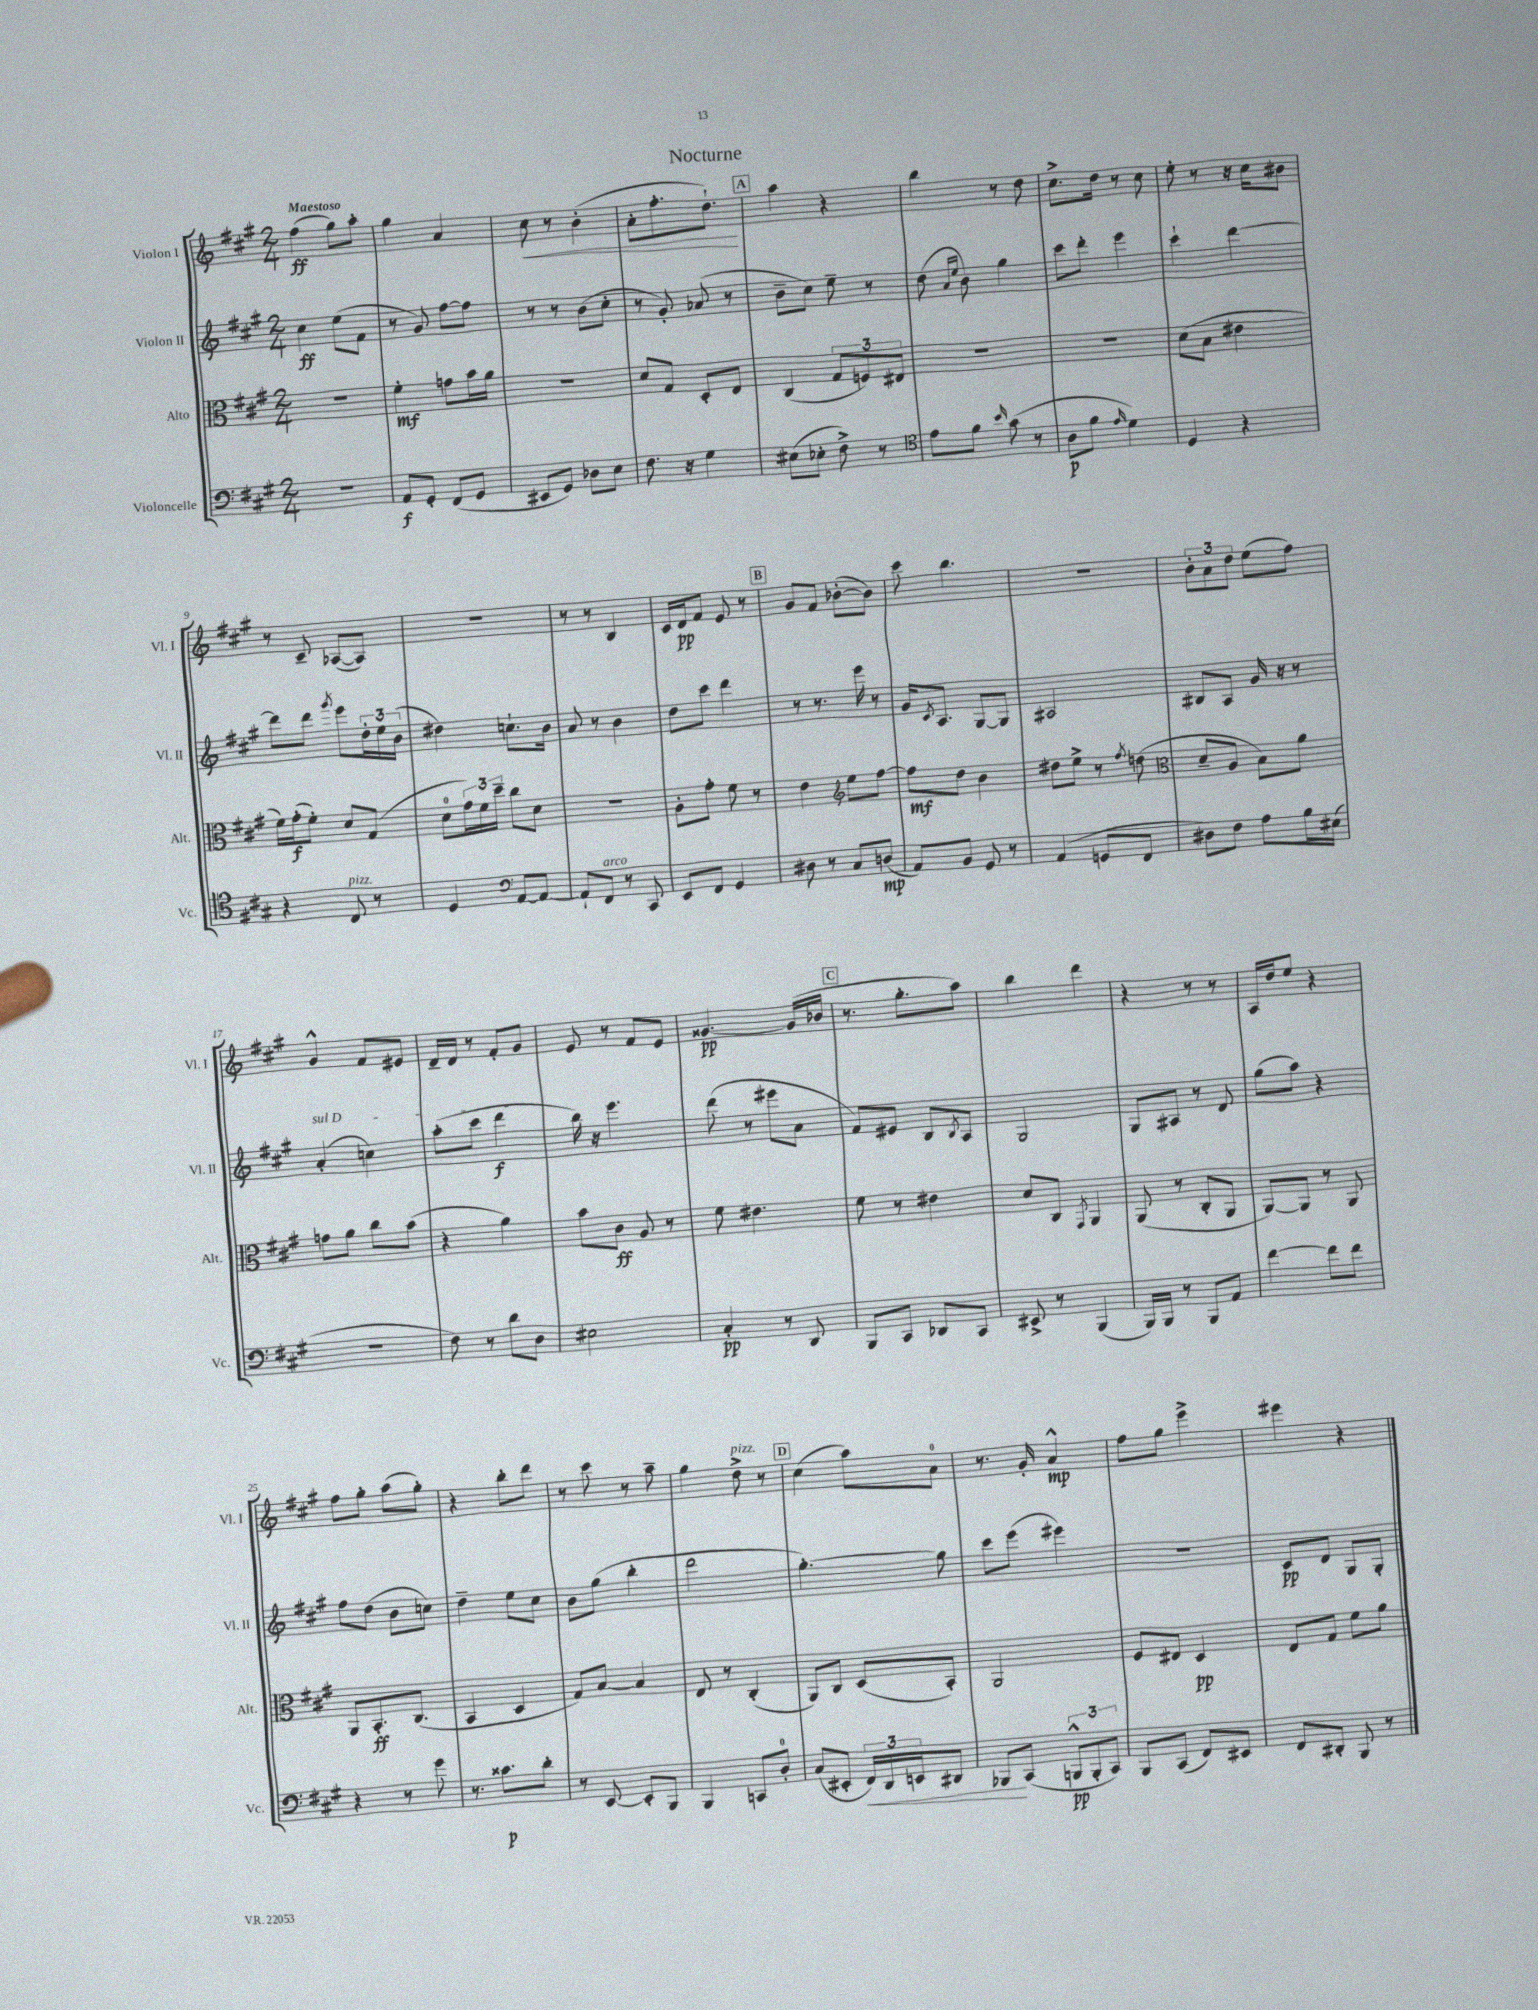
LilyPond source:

\header { title = "Nocturne" }
<<
\new StaffGroup <<
\new Staff = "s0" \with { instrumentName = "Violon I" shortInstrumentName = "Vl. I" } {
    \clef treble \key a \major \numericTimeSignature \time 2/4 \tempo "Maestoso"
    fis''4\ff( gis''8) a''8-. |
    gis''4 a'4 |
    cis''8\< r8 b'4-.( |
    a'8-. fis''8.-. d''8.-!\!) |
    \mark \markup { \box "A" } a''4 r4 |
    b''4 r8 d''8 |
    cis''8.-> d''16 r8 cis''8 |
    e''8-. r8 r16 cis''16 bis'8 |
    r8 cis'8-- aes8~( aes8) |
    R2 |
    r8 r8 b4 |
    cis'16 d'16\pp fis'8 e'8 r8 |
    \mark \markup { \box "B" } gis'8 fis'8 bes'8~-.( bes'8) |
    cis'''8 b''4. |
    R2 |
    \tuplet 3/2 { b'8-. a'8 d''8 } e''8( fis''8) |
    gis'4-^ fis'8 eis'8 |
    d'16-- d'16 r8 fis'8-. gis'8 |
    e'8 r8 fis'8 e'8 |
    gisis'4.~\pp gisis'16( bes'16 |
    \mark \markup { \box "C" } r8. gis''8.-. a''8) |
    b''4 d'''4 |
    r4 r8 r8 |
    a16 d''16 e''8 r4 |
    fis''8 gis''8-. a''8( gis''8-.) |
    r4 b''8-. d'''8 |
    r8 cis'''8 r8 a''8-- |
    gis''4 d''8->^\markup { \italic "pizz." } r8 |
    \mark \markup { \box "D" } cis''4( a''8) a'8-0 |
    r8. gis'16-. a'4-^\mp |
    fis''8 gis''8 e'''4-> |
    eis'''4 r4 \bar "|." |
}
\new Staff = "s1" \with { instrumentName = "Violon II" shortInstrumentName = "Vl. II" } {
    \clef treble \key a \major \numericTimeSignature \time 2/4
    cis''4\ff e''8( fis'8 |
    r8 gis'8) fis''8~ fis''8 |
    r8 r8 b'8( cis''8-. |
    r8 gis'8-.) aes'8( r8 |
    \mark \markup { \box "A" } b'8-- cis''8) e''8-- r8 |
    d''8( \grace { a'16 e''16 } b'8) gis''4 |
    cis'''8 d'''8-. e'''4 |
    cis'''4-! d'''4~ |
    d'''8 d'''8 \acciaccatura { gis'''8 } e'''8 \tuplet 3/2 { d''16-. e''16 b'16( } |
    dis''4) c''8.-! b'16 |
    a'8 r8 b'4 |
    d''8 cis'''8 d'''4 |
    \mark \markup { \box "B" } r8 r8. e'''16 r8 |
    gis'16 \acciaccatura { cis'8 } a8. gis8~ gis8 |
    ais2 |
    bis8 a8 gis'16 r16 r8 |
    \once \override TextSpanner.bound-details.left.text = \markup { \italic "sul D" } a'4-.\startTextSpan( c''4) |
    a''8-.( cis'''8 d'''4\f\stopTextSpan |
    b''16) r16 e'''4. |
    d'''8( r8 eis'''8 a'8 |
    \mark \markup { \box "C" } fis'8) eis'8 b8 \acciaccatura { b8 } a8 |
    gis2 |
    gis8 ais8 r8 d'8 |
    gis''8( a''8) r4 |
    fis''8 d''8( b'8 c''8) |
    d''4-- e''8 cis''8 |
    b'8 gis''8( b''4-. |
    d'''2 |
    \mark \markup { \box "D" } gis''4.~-.) gis''8 |
    cis'''8 e'''8( eis'''4) |
    R2 |
    cis'8\pp d'8 gis8 gis8-. \bar "|." |
}
\new Staff = "s2" \with { instrumentName = "Alto" shortInstrumentName = "Alt." } {
    \clef alto \key a \major \numericTimeSignature \time 2/4
    r2 |
    fis'4-.\mf g'8 b'16 a'16 |
    R2 |
    d'8 gis8 d8-. e8 |
    \mark \markup { \box "A" } cis4( \tuplet 3/2 { gis8 f8) eis8 } |
    R2 |
    R2 |
    d'8( b8 eis'4 |
    fis'16) gis'16-.\f( fis'8-.) d'8 gis8( |
    d'8-0 \tuplet 3/2 { gis'16) fis'16 d''16-- } cis''8 d'8 |
    r2 |
    a8-. gis'8-. fis'8 r8 |
    \mark \markup { \box "B" } e'4 \clef treble e''8 fis''8~ |
    fis''8\mf d''8 b'4 |
    dis''8 e''8-> r8 \acciaccatura { fis''8 } d''8( |
    \clef alto d'8-- a8 b8) a'8 |
    g'8 a'8 cis''8 b'8( |
    r4 a'4) |
    b'8 cis'8\ff a8 r8 |
    fis'8 eis'4. |
    \mark \markup { \box "C" } fis'8 r8 eis'4 |
    d'8 cis8 \acciaccatura { gis,8 } a,4 |
    a,8( r8 cis8-. a,8 |
    a,8~) a,8 r8 a,8 |
    a,8 b,8.-.\ff cis8.( |
    b,4 d4 |
    gis8) b8~ b4 |
    e8 r8 cis4-.( |
    \mark \markup { \box "D" } a,8) cis8 d8( b,8-.) |
    a,2 |
    fis8 eis8 d4\pp |
    e8 gis8 fis'8 a'8 \bar "|." |
}
\new Staff = "s3" \with { instrumentName = "Violoncelle" shortInstrumentName = "Vc." } {
    \clef bass \key a \major \numericTimeSignature \time 2/4
    r2 |
    a,8\f gis,8-. fis,8( gis,8 |
    eis,8 gis,8) des8 e8 |
    fis8. r16 gis4 |
    \mark \markup { \box "A" } eis8( ees8-. fis8->) r8 |
    \clef tenor e'8 fis'8 \grace { b'16 } gis'8( r8 |
    a8\p fis'8 \grace { e'16 } d'4) |
    d4 r4 |
    r4 cis8^\markup { \italic "pizz." } r8 |
    d4 \clef bass a,8~ a,8~ |
    a,8-! fis,8^\markup { \italic "arco" } r8 cis,8 |
    e,8 fis,8 gis,4 |
    \mark \markup { \box "B" } dis8 r8 cis8 d8\mp( |
    a,8) b,8 gis,8 r8 |
    a,4( g,8 fis,8 |
    dis8) fis8 a8 b16 eis16( |
    R2 |
    fis8) r8 d'8 d8 |
    eis2 |
    cis4-.\pp r8 d,8 |
    \mark \markup { \box "C" } b,,8 cis,8 des,8 cis,8 |
    eis,8-> r8 b,,4( |
    b,,16) b,,16 r8 b,,8 a,8 |
    fis'4~ fis'8 fis'8 |
    r4 r8 gis'8 |
    r8. cisis'8.\p d'8-. |
    r8 e,8~ e,8-. b,,8 |
    b,,4 c,8 d8-0-. |
    \mark \markup { \box "D" } cis8( eis,8-. \tuplet 3/2 { fis,16\<) d,16 e,16 } dis,8 |
    bes,,8\! cis,8( \tuplet 3/2 { b,,8-^\pp b,,8-. cis,8) } |
    b,,8 cis,8( fis,8) eis,8 |
    fis,8 dis,8-. b,,8 r8 \bar "|." |
}
>>
>>
